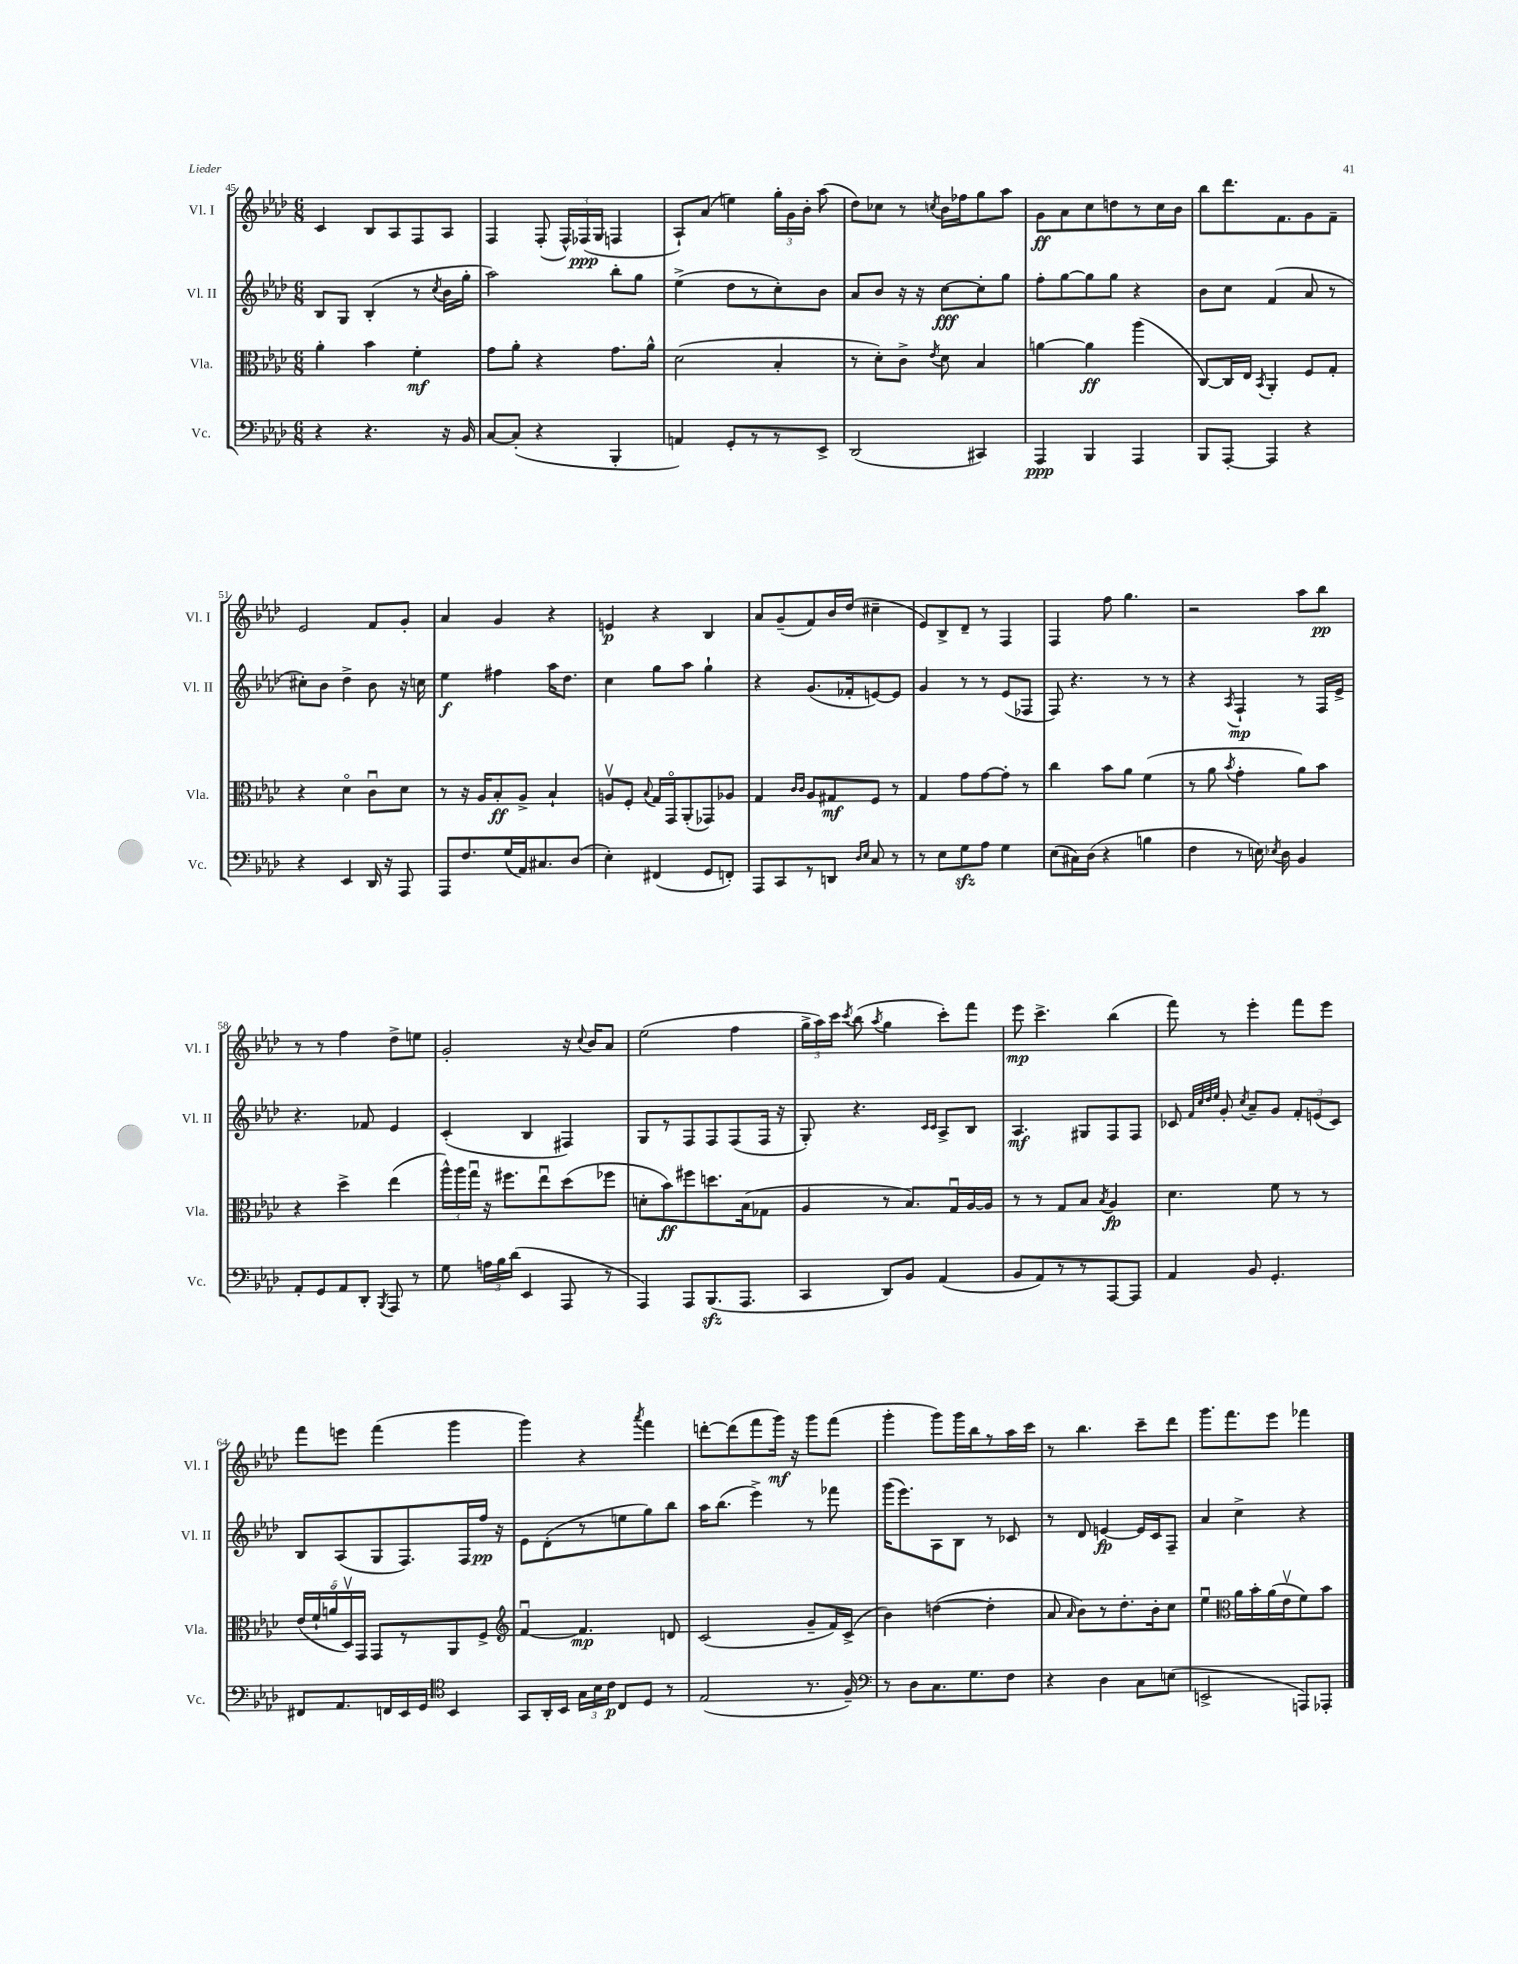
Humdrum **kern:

**kern	**kern	**kern	**kern
*staff4	*staff3	*staff2	*staff1
*clefF4	*clefC3	*clefG2	*clefG2
*k[b-e-a-d-]	*k[b-e-a-d-]	*k[b-e-a-d-]	*k[b-e-a-d-]
*M6/8	*M6/8	*M6/8	*M6/8
4r	4a-'\	8B-/L	4c/
.	.	8G/J	.
4.r	4b-\	(4B-'/	8B-/L
.	.	.	8A-/
.	4f'\	8r	8F/
.	.	8qcc/	.
16r	.	16b-\LL	8A-/J
16BB-/	.	16gg'\JJ	.
=	=	=	=
[8C/L	8g\L	2aa-\)	4F/
(8C'/]J	8a-'\J	.	.
4r	4r	.	(8F'/
.	.	.	24F^^/LL)
.	.	.	(24F-/
.	.	.	24G/JJ
4BBB-'/	8.g\L	8bb-'\L	4F/
.	.	8gg\J	.
.	16a-^^\Jk	.	.
=	=	=	=
4AA/)	(2d-\	(4ee-^\	8A-`/L)
.	.	.	(8a-/J
8GG'/L	.	8dd-\L	4ee\)
8r	.	8r	.
8r	4B-'/	8cc'\)	24gg'\LL
.	.	.	24g\
.	.	.	24b-'\JJ
8EE-^/J	.	8b-\J	(8aa-\
=	=	=	=
(2DD-/	8r	8a-/L	8dd-\L)
.	8d-'\L)	8b-/J	8cc-\J
.	8c^\J	16r	8r
.	.	16r	.
.	8qe-/	.	8qcc/
.	8d-\	[8cc\L	16b-\LL
.	.	.	16ff-\J
4CC#/)	4B-/	8cc'\]	8gg\
.	.	8gg\J	8aa-\J
=	=	=	=
4AAA-/	[4a\	8ff'\L	8g\L
.	.	[8gg\	8a-\
4BBB-/	4a\]	8gg\]	8cc\
.	.	8gg\J	8dd\
4AAA-/	(4aa-\	4r	8r
.	.	.	16cc\L
.	.	.	16b-\JJ
=	=	=	=
8BBB-/L	[8C/L)	8b-\L	8bb-\L
[8AAA-'/J	16C/]L	8cc\J	8.ddd-\
.	16E-/JJ	.	.
.	8qBB-/	.	.
4AAA-/]	4AA-'/	(4f/	.
.	.	.	8.f\
4r	8F/L	8a-/	8g\
.	8G'/J	8r	8f~\J
=	=	=	=
4r	4r	8cc#'\L)	2e-/
.	.	8b-\J	.
4EE-/	4d-o\	4dd-^\	.
16DD-/	8cu\L	8b-\	8f/L
16r	.	.	.
8AAA-/	8d-\J	16r	8g'/J
.	.	16cc\	.
=	=	=	=
8AAA-/L	8r	4ee-\	4a-/
8.F/	16r	.	.
.	16A-/LK	.	.
.	8B-'/	4ff#\	4g/
(16G/L	.	.	.
16AA-/J)	8A-^/J	.	.
8.C#/	.	.	.
.	4B-`/	16aa-\LK	4r
.	.	8.dd-\J	.
(8D-/J	.	.	.
=	=	=	=
4E-'\)	8Av/L	4cc\	4e/
.	8F'/J	.	.
.	8qqB-/	.	.
(4FF#/	16G/LL	8gg\L	4r
.	16GGo/J	.	.
.	(8AA-'/	8aa-\J	.
8GG/L	8GG-/)	4gg`\	4B-/
8FF'/J)	8A-/J	.	.
=	=	=	=
8AAA-/L	4G/	4r	8a-/L
8CC/	.	.	(8g~/
.	16qqc/LL	.	.
.	16qqc/JJ	.	.
8r	8A-/L	(8.g/L	8f/)
8DD/J	8G#/	.	16b-/L
.	.	16f-'/k	(16dd-/JJ
16qqD-/LL	.	.	.
16qqE-/JJ	.	.	.
8C/	8F/J	[8e/)	4cc#~\
8r	8r	8e/]J	.
=	=	=	=
8r	4G/	4g/	8e-/L)
8E-\L	.	.	8B-^/
8G\	8g\L	8r	8d-~/J
8A-\J	[8g\	8r	8r
4G\	8g'\]J	(8e-/L	4F/
.	8r	8F-/J	.
=	=	=	=
(8E-\L	4cc\	8F/)	4F/
16C#\L)	.	4.r	.
(16D-\JJ	.	.	.
4r	8b-\L	.	8ff\
.	8a-\J	.	4.gg\
4B\	(4f\	8r	.
.	.	8r	.
=	=	=	=
4F\	8r	4r	2r
.	8a-\	.	.
.	8qb-/	8qA-/	.
8r	4g'\	4F`/	.
16E\)	.	.	.
8qE-/	.	.	.
16D-\	.	.	.
4BB-/	8a-\L)	8r	8aa-\L
.	8b-\J	16F/LL	8bb-\J
.	.	16e-^/JJ	.
=	=	=	=
8AA-'/L	4r	4.r	8r
8GG/	.	.	8r
8AA-/	4dd-^\	.	4ff\
8DD-'/J	.	8f-/	.
8qBBB-/	.	.	.
8AAA-/	(4ee-\	4e-/	8dd-^\L
8r	.	.	8ee\J
=	=	=	=
8G\	24aa-^^\LL)	(4c'/	2g'/
.	24aa-\	.	.
.	24ggu\JJ	.	.
24A\LL	16r	.	.
24B-\	.	.	.
.	8.ff#\L	.	.
(24d-\JJ	.	.	.
4EE-/	.	4B-/	.
.	8ee-u\	.	.
8AAA-/	(8dd-\	4F#/)	16r
.	.	.	8qqcc/
.	.	.	16b-/LK
8r	8ff-\J	.	8a-/J
=	=	=	=
4AAA-/)	8d'\L	8G/L	(2ee-\
.	8b-\)	8r	.
8AAA-/L	8ff#\	8F/	.
(8.BBB-/	8.dd\	8F/	.
.	.	(8F/	4ff\
8.AAA-/J	(16B-\k	.	.
.	8G-\J	16F/Jk	.
.	.	16r	.
=	=	=	=
4CC/	4A-/	8G'/)	24gg^\LL
.	.	.	24aa-\)
.	.	.	24ccc\JJ
.	.	.	8qccc/
.	.	4.r	(8bb-\
.	.	.	8qaa-/
8DD-/L)	8r	.	4gg\
8BB-/J	8.B-/L)	.	.
.	.	16qqc/LL	.
.	.	16qqc/JJ	.
(4AA-/	.	8A-^/L	8ccc'\L)
.	16Gu/L	.	.
.	[16A-/	8B-/J	8fff\J
.	16A-/]JJ	.	.
=	=	=	=
8BB-/L	8r	4.A-/	8eee-\
8AA-/)	8r	.	4.ccc^\
8r	8G/L	.	.
8r	8B-/J	8G#/L	.
.	8qB-/	.	.
[8AAA-/	4A-/	8F/	(4bb-\
8AAA-/]J	.	8F/J	.
=	=	=	=
4AA-/	4.d-\	8c-/	8fff\)
.	.	32qqf/LLL	.
.	.	32qqcc/	.
.	.	32qqdd-/	.
.	.	32qqee-/JJJ	.
.	.	8g'/	8r
.	.	8qcc/	.
8BB-/	.	8a-~/L	4eee-'\
4.GG'/	8f\	8g/J	.
.	8r	12f'/L	8fff\L
.	.	(12e/	.
.	8r	.	8eee-\J
.	.	12c-/J)	.
=	=	=	=
8FF#/L	(20e-/LL	8B-/L	8fff\L
.	20f`/	.	.
.	20ao/	.	.
8.AA-/	.	(8A-/	8eee\J
.	20D-v/)	.	.
.	20GG/JJ	.	.
.	8GG/L	8G/	(4fff\
16FF/L	.	.	.
16EE-/	8r	8.F/)	.
16GG/JJ	.	.	.
*clefC4	*	*	*
4BB-/	8AA-/	.	4ggg\
.	.	16F/L	.
.	8F^/J	16ff/JJ	.
.	.	16r	.
=	=	=	=
*	*clefG2	*	*
8GG/L	[4fu/	8e-\L	4ggg\)
16AA-'/L	.	(8d-'\	.
16BB-/JJ	.	.	.
24G\LL	4.f/]	8r	4r
24B-\	.	.	.
24c\JJ	.	.	.
8C/L	.	8ee\	.
.	.	.	8qaaa-/
8D-/J	.	8gg\)	4fff\
8r	8d/	8bb-\J	.
=	=	=	=
(2E-/	(2c/	16aa-\LK	[8ddd'\L
.	.	(8.bb-\J	.
.	.	.	(8ddd\]
.	.	4eee-^\)	8fff\
.	.	.	16ggg\Jk)
.	.	.	16r
8.r	8g~/L	8r	8ggg\L
.	16f/L)	8fff-\	(8fff\J
16F~/)	(16c^/JJ	.	.
=	=	=	=
*clefF4	*	*	*
8r	4b-\)	(16ggg\LK	4ggg'\
.	.	8.eee-\)	.
8D-\L	.	.	.
8.C\	([4dd\	8A-\	8ggg\L)
.	.	8B-\J	16ggg\L
8.G\	.	.	16bb-\J
.	4dd'\]	8r	8r
8F\J	.	8c-/	16aa-\L
.	.	.	16ccc\JJ
=	=	=	=
4r	8a-/	8r	8r
.	16qqa-/	.	.
.	8b-\L)	8d-/	4.bb-\
4D-\	8r	[4e/	.
.	8.dd-'\	.	.
8C\L	.	16e/]LL	8ccc~\L
.	16b-'\k	16c/J	.
(8E\J	8cc\J	8F~/J	8ddd-\J
=	=	=	=
2EE^/	4ee-u\	4a-/	8.ggg\L
.	.	.	8.fff\
*	*clefC3	*	*
.	16a-\LL	4cc^\	.
.	16b-'\	.	.
.	(16a-\	.	8eee-\J
.	16e-v\J	.	.
8AAA/L)	8f\)	4r	4fff-\
8AAA-'/J	8b-\J	.	.
==	==	==	==
*-	*-	*-	*-
